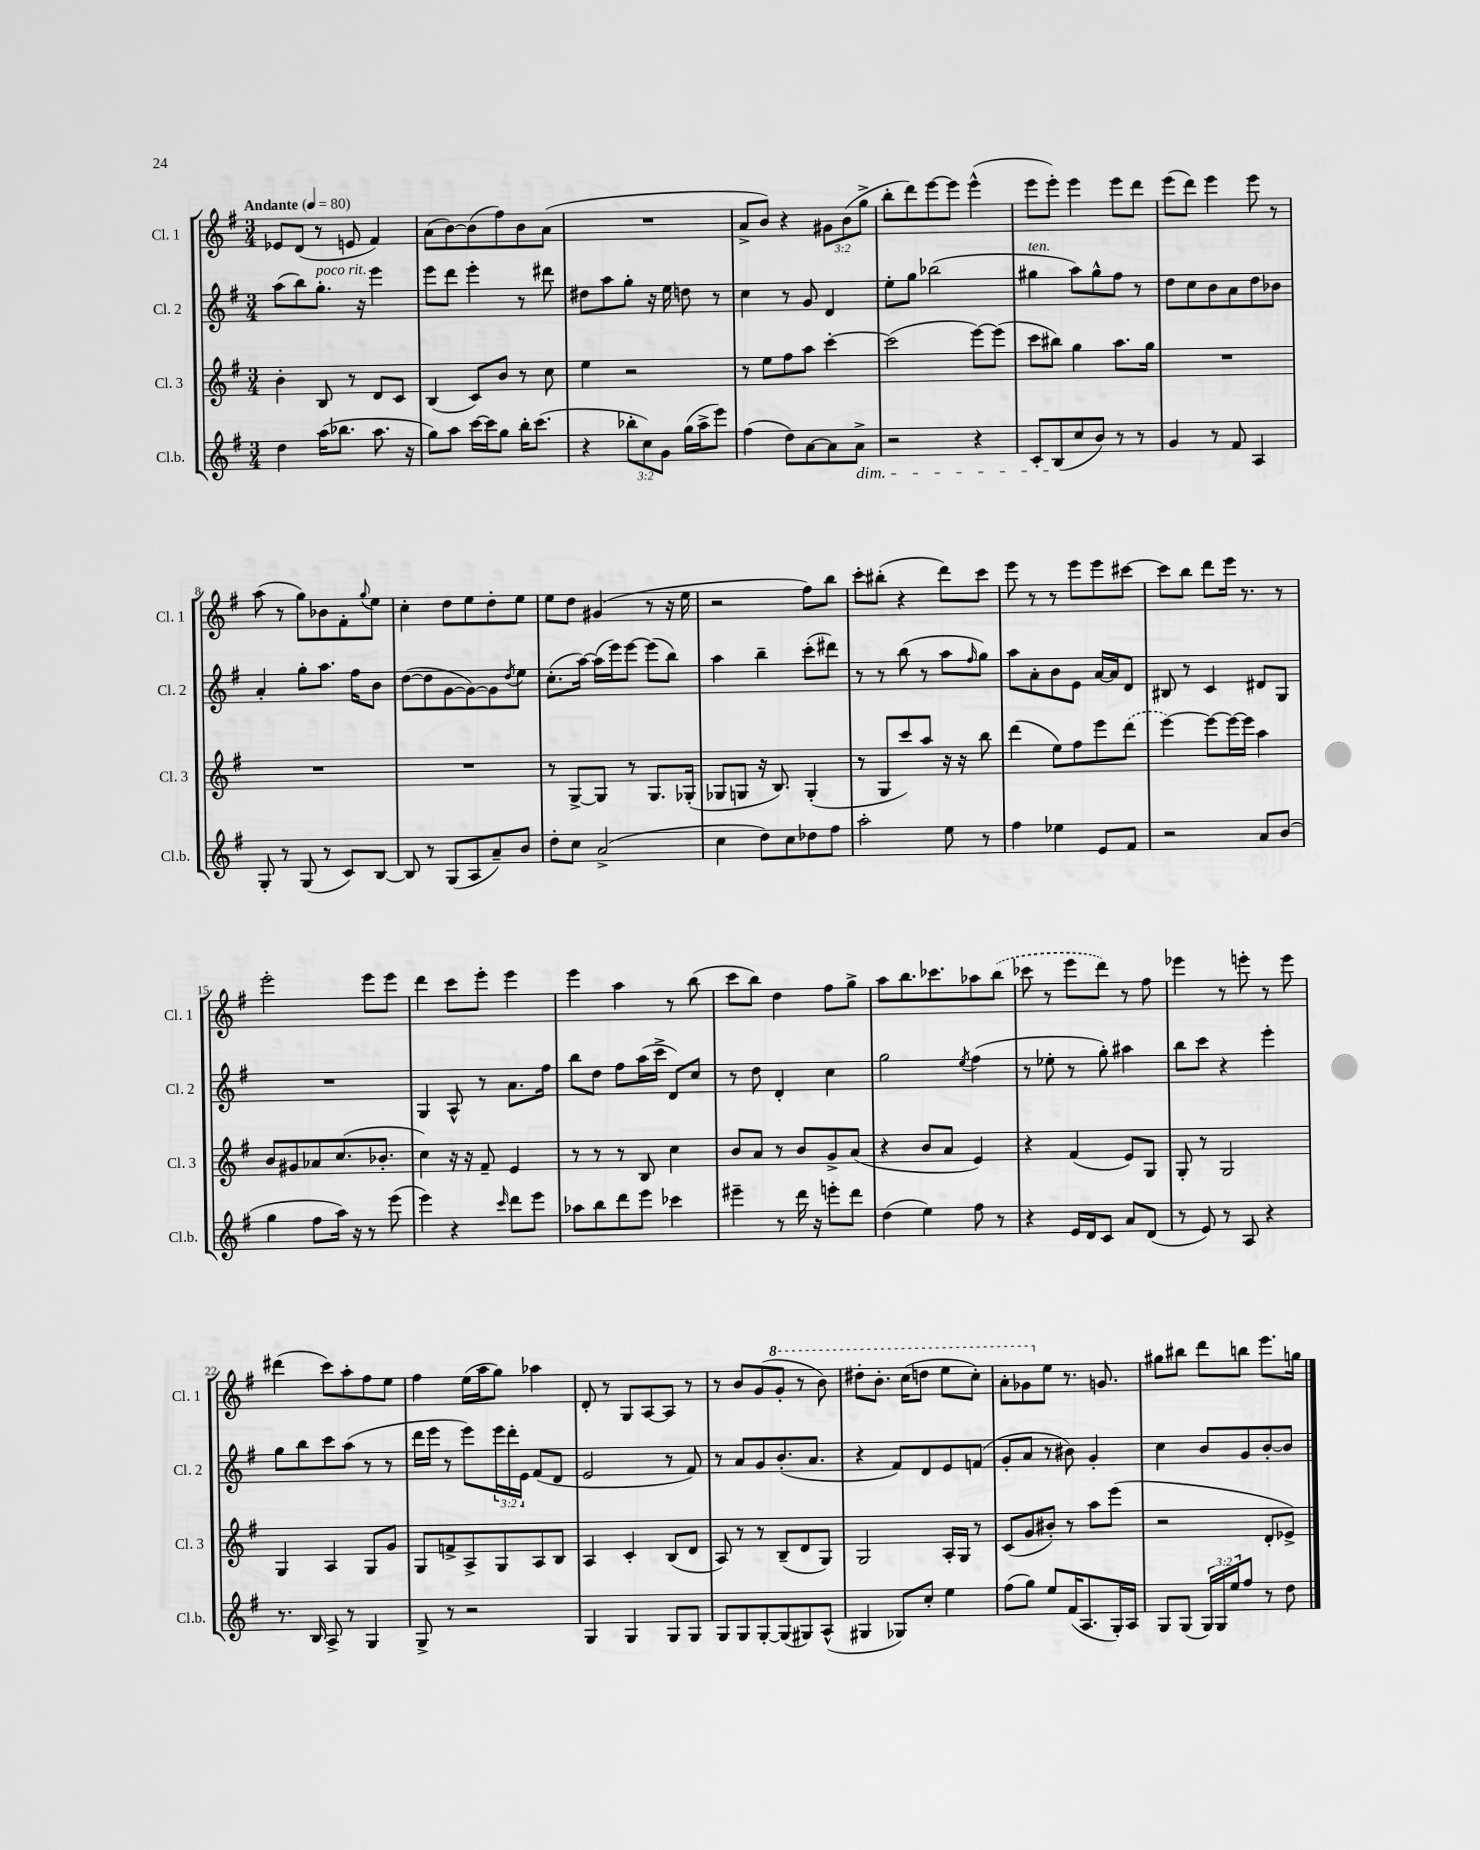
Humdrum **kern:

**kern	**kern	**kern	**kern
*staff4	*staff3	*staff2	*staff1
*clefG2	*clefG2	*clefG2	*clefG2
*k[f#]	*k[f#]	*k[f#]	*k[f#]
*M3/4	*M3/4	*M3/4	*M3/4
*MM80	*MM80	*MM80	*MM80
4dd	4b'	(8aa	8e-
.	.	8bb)	(8d
(16aa	8B	8.gg'	8r
8.bb-	.	.	.
.	8r	.	8e
.	.	16r	.
8.aa	8d	4eee	4f#)
.	8c	.	.
16r	.	.	.
=	=	=	=
8gg)	(4B	8eee	(8a
8aa	.	8ddd	[8b)
[16ccc	8c)	4eee'	(8b]
16ccc]	.	.	.
8gg	8b	.	8ff#)
16bb'	8r	8r	8b
(8.ccc	.	.	.
.	8cc	8ddd#	(8a
=	=	=	=
4r	4ee	8dd#	2.r
.	.	8aa	.
12bb-'	2r	8gg'	.
12cc)	.	.	.
.	.	16r	.
12g	.	.	.
.	.	16ee	.
(16gg	.	8dd	.
16aa^	.	.	.
8eee)	.	8r	.
=	=	=	=
(4ff#	8r	4cc	8a^
.	8ee	.	8b)
8dd)	8ff#	8r	4r
[8a	8aa	8g	.
8a]	[4ccc'	4d	12g#
.	.	.	(12b
8a^	.	.	.
.	.	.	12gg^
=	=	=	=
2r	(2ccc]	8ee'	8bb'
.	.	8gg	8ddd)
.	.	(2bb-	[8eee
.	.	.	8eee]
4r	[8eee)	.	(4eee^^
.	(8eee]	.	.
=	=	=	=
8c'	8ccc	4gg#	8eee
(8B	8bb#)	.	8eee')
8cc	4gg	8aa)	4eee
8b)	.	8gg#^^	.
8r	8.aa	8ff#	8eee
8r	.	8r	8ddd
.	16gg	.	.
=	=	=	=
4g	2.r	8dd	(8eee
.	.	8cc	8ddd)
8r	.	8b	4eee
8f#	.	8a	.
4A	.	8dd	8eee
.	.	8b-	8r
=	=	=	=
8G'	2.r	4a'	(8aa
8r	.	.	8r
(8G	.	8gg'	8gg)
8r	.	8.aa	8b-
8c)	.	.	8f#'
.	.	16ff#	.
.	.	.	8qqgg
[8B	.	8b	8ee
=	=	=	=
8B]	2.r	([8dd	4cc'
8r	.	8dd]	.
(8G	.	[8g	8dd
8A	.	8g_)	8ee
8a~)	.	8g]	8dd'
.	.	8qdd	.
8b	.	8ee	8ee
=	=	=	=
8dd'	8r	(8.cc'	8ee
8cc	[8G^	.	8dd
.	.	[16aa)	.
(2a^	8G]	(16aa]	(4g#
.	.	16eee)	.
.	8r	[8eee	.
.	8.G	(8eee]	8r
.	.	8bb)	16r
.	(16G-'	.	16ee
=	=	=	=
4cc	8G-	4aa	2r
.	8G	.	.
8dd)	16r	4bb~	.
.	8.B)	.	.
8cc	.	.	.
8dd-	(4G'	(8ccc'	8ff#)
8ff#	.	8ddd#)	8bb
=	=	=	=
2aa'	8r	8r	8ccc'
.	8G	8r	(8bb#'
.	8ccc)	(8bb	4r
.	8aa	8r	.
8ee	16r	8aa	8ddd)
.	16r	.	.
.	.	16qqff#	.
8r	8bb	8gg)	8ccc
=	=	=	=
4ff#	(4ddd	8aa	8eee
.	.	8a'	8r
4ee-	8ee)	8b	8r
.	8ff#	8e	8eee
8e	8eee	[16a	8eee
.	.	16a]	.
8f#	(8ddd	8d	[8ccc#
=	=	=	=
2r	[4eee)	8B#	8ccc#]
.	.	8r	8bb
.	8eee_	4c	8ddd
.	16eee_	.	16eee
.	16eee]	.	8.r
8a	4aa	8d#	.
(8b	.	8G	8r
=	=	=	=
4gg	8b	2.r	2eee'
.	8g#	.	.
8ff#	8a-	.	.
16aa)	(8.cc	.	.
16r	.	.	.
8r	.	.	8eee
.	8.b-'	.	.
(8eee	.	.	8eee
=	=	=	=
4eee)	4cc)	4G	4ddd
4r	16r	8A^^	8ccc
.	16r	.	.
.	8f#~	8r	8eee'
16qqccc	.	.	.
8ddd	4e	8.a	4eee
8eee	.	.	.
.	.	16ff#	.
=	=	=	=
8aa-	8r	8bb	4eee
8bb	8r	8dd	.
8ddd	8r	8ff#	4aa
8eee	8B	(16aa	.
.	.	16ccc^	.
4ccc-	4cc	8d)	8r
.	.	8cc	(8bb
=	=	=	=
4eee#~	8b	8r	8ccc
.	8a	8dd	8bb)
8r	8r	4d'	4dd
16ddd	8b	.	.
16r	.	.	.
8eee'	8g^	4cc	8ff#
8ddd	(8a	.	8gg^
=	=	=	=
(4dd	4r	2gg	8aa
.	.	.	8.bb
4ee)	8b	.	.
.	.	.	8.ccc-
.	8a	.	.
.	.	8qee	.
8ff#	4e)	(4ff#	8aa-
8r	.	.	(8bb
=	=	=	=
4r	4r	8r	8ccc-
.	.	8ee-'	8r
16e	(4f#	8r	8eee
16d	.	.	.
8c	.	8gg')	8ddd)
8a	8e)	4aa#	8r
(8d	8G	.	8ff#
=	=	=	=
8r	8G'	8bb	4eee-
8e)	8r	8ccc	.
8r	2G	4r	8r
8A	.	.	8eee'
4r	.	4eee'	8r
.	.	.	8eee
=	=	=	=
8.r	4G	8gg	(4ddd#
.	.	8bb	.
16B	.	.	.
8A^	4A	8ccc	8ccc)
8r	.	(8aa	8aa'
4G	8G	8r	8ff#
.	8g	8r	8ee
=	=	=	=
8G^	8G	16ddd	4ff#
.	.	16eee	.
8r	8f^	8r	.
2r	8A^	8eee)	(16ee
.	.	.	16aa
.	8G	24eee	8gg)
.	.	24ddd'	.
.	.	24e	.
.	8A	(8f#	4aa-
.	8B	8d	.
=	=	=	=
4G	4A	2e	8d'
.	.	.	8r
4G	4c'	.	8G
.	.	.	[8A
8G	(8B	8r	8A]
8G	8d	8f#)	8r
=	=	=	=
8G	8A)	8r	8r
8G	8r	8a	8b
[8G'	8r	8g	(8g
(8G]	(8B~	(8.b'	8gg'
8G#)	8d	.	8r
.	.	8.a	.
(8A^^	8G)	.	8bb)
=	=	=	=
4G#	2G	4r	8ddd#'
.	.	.	8.bb'
8G-)	.	8f#)	.
.	.	.	(16ccc
8cc'	.	8d	8ddd
4ee	16A'	8e	8eee
.	16G	.	.
.	8r	(8f	8ccc')
=	=	=	=
(8ff#	(8c	8g'	8aa'
8gg)	8g	8a	8gg-
8ee	8b#')	8r	8ee
(16f#	8r	8b#)	8.r
8.A	.	.	.
.	8aa	4g'	.
.	.	.	8.g
16G')	(8eee	.	.
16A	.	.	.
=	=	=	=
8G	2r	4cc	8gg#
(8G	.	.	8bb#
24G)	.	8b	8ddd
24G	.	.	.
24ee	.	.	.
8ff#	.	8g	8bb
8r	8d'	[8b'	8.eee
8dd	8e-^)	8b]	.
.	.	.	16gg
==	==	==	==
*-	*-	*-	*-
